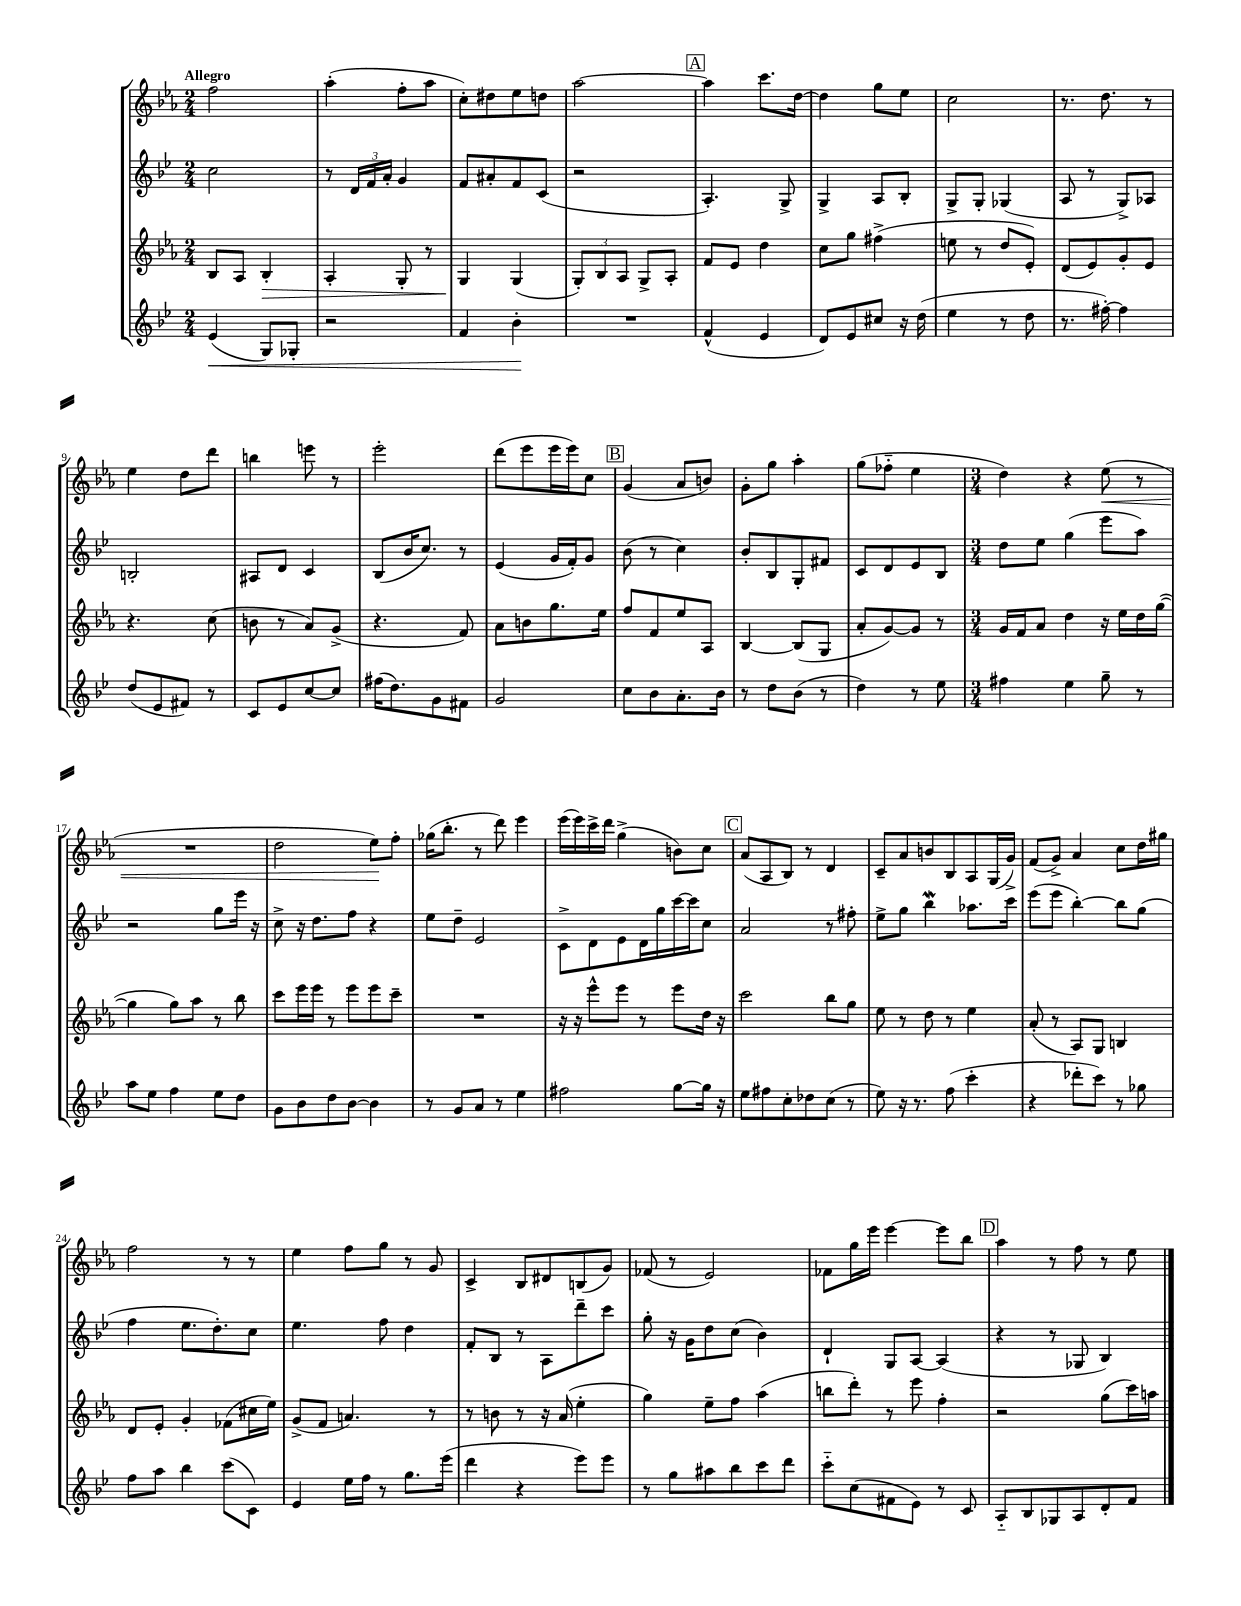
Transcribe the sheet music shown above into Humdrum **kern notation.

**kern	**dynam	**kern	**dynam	**kern	**kern	**dynam
*part4	*part4	*part3	*part3	*part2	*part1	*part1
*staff4	*staff4	*staff3	*staff3	*staff2	*staff1	*staff1
*clefG2	*	*clefG2	*	*clefG2	*clefG2	*
*k[b-e-]	*	*k[b-e-a-]	*	*k[b-e-]	*k[b-e-a-]	*
*M2/4	*	*M2/4	*	*M2/4	*M2/4	*
=1	=1	=1	=1	=1	=1	=1
!	!	!	!	!	!LO:TX:a:B:t=Allegro	!
!	!LO:HP:b	!	!	!	!	!
(4e-/	<	8B-/L	.	2cc\	2ff\	.
.	.	8A-/J	.	.	.	.
!	!	!	!LO:HP:b	!	!	!
8G/L)	.	4B-'/	>	.	.	.
8G-X'/J	.	.	.	.	.	.
=2	=2	=2	=2	=2	=2	=2
2r	.	4A-'/	.	8r	(4aa-'\	.
.	.	.	.	24d/LL	.	.
.	.	.	.	24f/	.	.
.	.	.	.	24a'/JJ	.	.
.	.	8G'/	.	4g/	8ff'\L	.
.	.	8r	.	.	8aa-\J	.
=3	=3	=3	=3	=3	=3	=3
4f/	.	4G/	.	8f/L	8cc'\L)	.
.	.	.	.	8a#X'/	8dd#X\	.
4b-'\	.	(4G/	]	8f/	8ee-\	.
.	.	.	.	(8c/J	8ddn\J	.
.	[	.	.	.	.	.
=4	=4	=4	=4	=4	=4	=4
2r	.	12G'/L)	.	2r	[2aa-\	.
.	.	12B-/	.	.	.	.
.	.	12A-/J	.	.	.	.
.	.	8G^/L	.	.	.	.
.	.	8A-'/J	.	.	.	.
!!LO:REH:place=s1:t=A
=5	=5	=5	=5	=5	=5	=5
(4f^^/	.	8f/L	.	4.A'/)	4aa-\]	.
.	.	8e-/J	.	.	.	.
4e-/	.	4dd\	.	.	8.ccc\L	.
.	.	.	.	8G^/	.	.
.	.	.	.	.	[16dd\Jk	.
=6	=6	=6	=6	=6	=6	=6
8d/L)	.	8cc\L	.	4G^/	4dd\]	.
8e-/	.	8gg\J	.	.	.	.
8cc#X/J	.	(4ff#X^\	.	8A/L	8gg\L	.
16r	.	.	.	8B-'/J	8ee-\J	.
(16dd\	.	.	.	.	.	.
=7	=7	=7	=7	=7	=7	=7
4ee-\	.	8een\	.	8G^/L	2cc\	.
.	.	8r	.	8G'/J	.	.
8r	.	8dd/L	.	(4G-X/	.	.
8dd\	.	8e-'/J)	.	.	.	.
=8	=8	=8	=8	=8	=8	=8
8.r	.	(8d/L	.	8A/	8.r	.
.	.	8e-/)	.	8r	.	.
[16ff#X'\)	.	.	.	.	8.dd\	.
4ff#\]	.	8g'/	.	8G^/L)	.	.
.	.	8e-/J	.	8A-X/J	8r	.
!!LO:LB:g=z
=9	=9	=9	=9	=9	=9	=9
(8dd/L	.	4.r	.	2Bn'/	4ee-\	.
8e-/	.	.	.	.	.	.
8f#X/J)	.	.	.	.	8dd\L	.
8r	.	(8cc\	.	.	8ddd\J	.
=10	=10	=10	=10	=10	=10	=10
8c/L	.	8bn\	.	8A#X/L	4bbn\	.
8e-/	.	8r	.	8d/J	.	.
[8cc/	.	8a-/L)	.	4c/	8eeen\	.
8cc/J]	.	(8g^/J	.	.	8r	.
=11	=11	=11	=11	=11	=11	=11
(16ff#X\KL	.	4.r	.	(8B-/L	2eee-'\	.
8.dd\)	.	.	.	.	.	.
.	.	.	.	16b-/K	.	.
.	.	.	.	8.cc/J)	.	.
8g\	.	.	.	.	.	.
8f#X\J	.	8f/)	.	8r	.	.
=12	=12	=12	=12	=12	=12	=12
2g/	.	8a-\L	.	(4e-/	(8ddd\L	.
.	.	8bn\	.	.	8eee-\	.
.	.	8.gg\	.	16g/LL	16eee-\L	.
.	.	.	.	16f'/J)	16eee-\J)	.
.	.	.	.	8g/J	8cc\J	.
.	.	16ee-\Jk	.	.	.	.
!!LO:REH:place=s1:t=B
=13	=13	=13	=13	=13	=13	=13
8cc\L	.	8ff/L	.	(8b-\	(4g/	.
8b-\	.	8f/	.	8r	.	.
8.a'\	.	8ee-/	.	4cc\)	8a-/L	.
.	.	8A-/J	.	.	8bn/J)	.
16b-\Jk	.	.	.	.	.	.
=14	=14	=14	=14	=14	=14	=14
8r	.	[4B-/	.	8b-'/L	8g'\L	.
8dd\L	.	.	.	8B-/	8gg\J	.
(8b-\J	.	(8B-/L]	.	8G'/	4aa-'\	.
8r	.	8G/J	.	8f#X/J	.	.
=15	=15	=15	=15	=15	=15	=15
4dd\)	.	8a-'/L	.	8c/L	(8gg\L	.
.	.	[8g/)	.	8d/	8ff-X\J	.
8r	.	8g/J]	.	8e-/	4ee-\	.
8ee-\	.	8r	.	8B-/J	.	.
=16	=16	=16	=16	=16	=16	=16
*M3/4	*	*M3/4	*	*M3/4	*M3/4	*
4ff#X\	.	16g/LL	.	8dd\L	4dd\)	.
.	.	16f/J	.	.	.	.
.	.	8a-/J	.	8ee-\J	.	.
4ee-\	.	4dd\	.	(4gg\	4r	.
!	!	!	!	!	!	!LO:HP:b
8gg~\	.	16r	.	8eee-\L	(8ee-\	<
.	.	16ee-\LL	.	.	.	.
8r	.	16dd\	.	8aa\J)	8r	.
.	.	([16gg\JJ	.	.	.	.
!!LO:LB:g=z
=17	=17	=17	=17	=17	=17	=17
8aa\L	.	4gg\]	.	2r	2.r	.
8ee-\J	.	.	.	.	.	.
4ff\	.	8gg\L)	.	.	.	.
.	.	8aa-\J	.	.	.	.
8ee-\L	.	8r	.	8gg\L	.	.
8dd\J	.	8bb-\	.	16eee-\Jk	.	.
.	.	.	.	16r	.	.
=18	=18	=18	=18	=18	=18	=18
8g\L	.	8ccc\L	.	8cc^\	2dd\	.
8b-\	.	16eee-\L	.	16r	.	.
.	.	16eee-\JJ	.	8.dd\L	.	.
8dd\	.	8r	.	.	.	.
[8b-\J	.	8eee-\L	.	8ff\J	.	.
4b-\]	.	8eee-\	.	4r	8ee-\L)	.
.	.	8ccc~\J	.	.	8ff'\J	[
=19	=19	=19	=19	=19	=19	=19
8r	.	2.r	.	8ee-\L	(16gg-X\KL	.
.	.	.	.	.	8.bb-'\J	.
8g/L	.	.	.	8dd~\J	.	.
8a/J	.	.	.	2e-/	8r	.
8r	.	.	.	.	8ddd\)	.
4ee-\	.	.	.	.	4eee-\	.
=20	=20	=20	=20	=20	=20	=20
2ff#X\	.	16r	.	8c^\L	(16eee-\LL	.
.	.	16r	.	.	16eee-\)	.
.	.	8eee-^^\L	.	8d\	16ccc^\	.
.	.	.	.	.	16ddd\JJ	.
.	.	8eee-\J	.	8e-\	(4gg^\	.
.	.	8r	.	16d\L	.	.
.	.	.	.	16gg\	.	.
[8gg\L	.	8eee-\L	.	[16ccc\	8bn\L)	.
.	.	.	.	16ccc\J]	.	.
16gg\Jk]	.	16dd\Jk	.	8cc\J	8cc\J	.
16r	.	16r	.	.	.	.
!!LO:REH:place=s1:t=C
=21	=21	=21	=21	=21	=21	=21
8ee-\L	.	2ccc\	.	2a/	(8a-/L	.
8ff#X\	.	.	.	.	8A-/	.
8cc'\	.	.	.	.	8B-/J)	.
8dd-X\	.	.	.	.	8r	.
(8cc\J	.	8bb-\L	.	8r	4d/	.
8r	.	8gg\J	.	8ff#X'\	.	.
=22	=22	=22	=22	=22	=22	=22
8ee-\)	.	8ee-\	.	8ee-^\L	8c~/L	.
16r	.	8r	.	8gg\J	8a-/	.
8.r	.	.	.	.	.	.
.	.	8dd\	.	4bb-w\	8bn/	.
(8ff\	.	8r	.	.	8B-/	.
4ccc'\	.	4ee-\	.	8.aa-X\L	8A-/	.
.	.	.	.	.	(16G/L	.
.	.	.	.	16ccc\Jk	16g^/JJ)	.
=23	=23	=23	=23	=23	=23	=23
4r	.	(8a-'/	.	(8eee-\L	(8f/L	.
.	.	8r	.	8eee-\J	8g^/J)	.
8ddd-X'\L	.	8A-/L)	.	[4bb-'\)	4a-/	.
8ccc\J)	.	8G/J	.	.	.	.
8r	.	4Bn/	.	8bb-\L]	8cc\L	.
8gg-X\	.	.	.	(8gg\J	16dd\L	.
.	.	.	.	.	16gg#X\JJ	.
!!LO:LB:g=z
=24	=24	=24	=24	=24	=24	=24
8ff\L	.	8d/L	.	4ff\	2ff\	.
8aa\J	.	8e-'/J	.	.	.	.
4bb-\	.	4g'/	.	8.ee-\L	.	.
.	.	.	.	8.dd'\)	.	.
(8ccc\L	.	(8f-X\L	.	.	8r	.
8c\J)	.	16cc#X\L	.	8cc\J	8r	.
.	.	16ee-\JJ)	.	.	.	.
=25	=25	=25	=25	=25	=25	=25
4e-/	.	(8g^/L	.	4.ee-\	4ee-\	.
.	.	8f/J	.	.	.	.
16ee-\LL	.	4.an/)	.	.	8ff\L	.
16ff\JJ	.	.	.	.	.	.
8r	.	.	.	8ff\	8gg\J	.
8.gg\L	.	.	.	4dd\	8r	.
.	.	8r	.	.	8g/	.
(16eee-\Jk	.	.	.	.	.	.
=26	=26	=26	=26	=26	=26	=26
4ddd\	.	8r	.	8f'/L	4c^/	.
.	.	8bn\	.	8B-/J	.	.
4r	.	8r	.	8r	8B-/L	.
.	.	16r	.	8A\L	8d#X/	.
.	.	(16a-/	.	.	.	.
8eee-\L)	.	4ee-'\	.	8ddd~\	(8Bn/	.
8eee-\J	.	.	.	8ccc\J	8g/J)	.
=27	=27	=27	=27	=27	=27	=27
8r	.	4gg\)	.	8gg'\	(8f-X/	.
8gg\L	.	.	.	16r	8r	.
.	.	.	.	16g\KL	.	.
8aa#X\	.	8ee-~\L	.	8dd\	2e-/)	.
8bb-\	.	8ff\J	.	(8cc\J	.	.
8ccc\	.	(4aa-\	.	4b-\)	.	.
8ddd\J	.	.	.	.	.	.
=28	=28	=28	=28	=28	=28	=28
8ccc\L	.	8bbn\L	.	4d`/	8f-X\L	.
(8cc\	.	8ddd'\J)	.	.	16gg\L	.
.	.	.	.	.	16eee-\JJ	.
8f#X\	.	8r	.	8G/L	[4eee-\	.
8e-\J)	.	8eee-\	.	[8A/J	.	.
8r	.	4ff'\	.	(4A/]	8eee-\L]	.
8c/	.	.	.	.	8bb-\J	.
!!LO:REH:place=s1:t=D
=29	=29	=29	=29	=29	=29	=29
8A/L	.	2r	.	4r	4aa-\	.
8B-/	.	.	.	.	.	.
8G-X/	.	.	.	8r	8r	.
8A/	.	.	.	8G-X/	8ff\	.
8d'/	.	(8gg\L	.	4B-/)	8r	.
8f/J	.	16ccc\L)	.	.	8ee-\	.
.	.	16aan\JJ	.	.	.	.
==	==	==	==	==	==	==
*-	*-	*-	*-	*-	*-	*-
